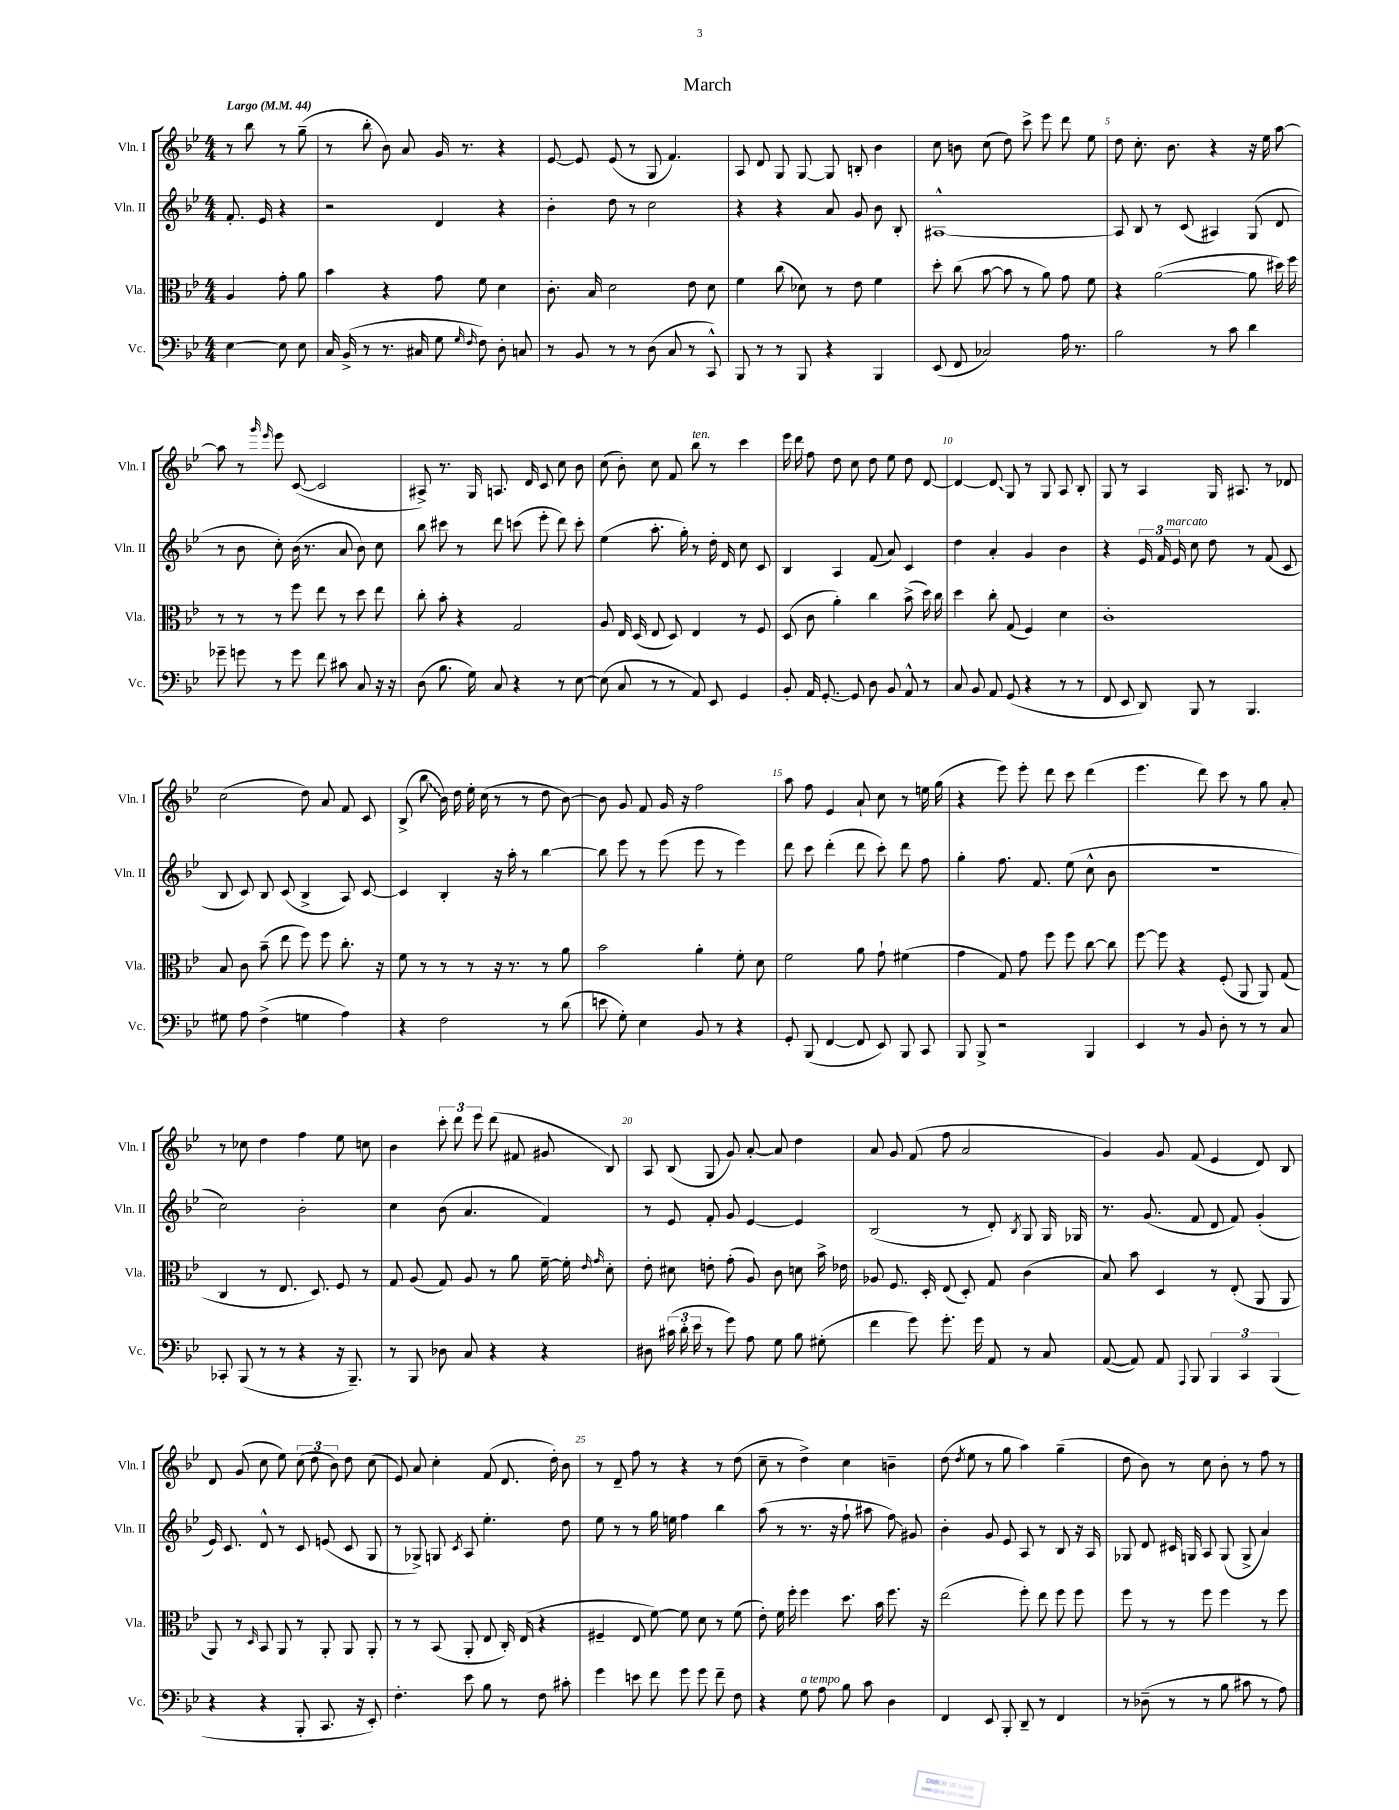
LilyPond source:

\header { title = "March" }
<<
\new StaffGroup <<
\new Staff = "s0" \with { instrumentName = "Vln. I" shortInstrumentName = "Vln. I" } {
    \clef treble \key bes \major \numericTimeSignature \time 4/4 \partial 2 \tempo "Largo" 4 = 44
    \autoBeamOff r8 bes''8 r8 g''8--( |
    r8 bes''8-. bes'8) a'8 g'16 r8. r4 |
    ees'8~ ees'8 ees'8( r8 g8 f'4.) |
    a8 d'8 g8 g8~ g8 b8-. bes'4 |
    c''8 b'8 c''8( d''8) c'''8-> ees'''8 d'''8 ees''8 |
    d''8 c''8.-. bes'8. r4 r16 ees''16 a''8~ |
    a''8 r8 \grace { g'''16 ees'''16 } ees'''8 c'8~( c'2 |
    ais8->) r8. g16 a8. d'16 c'8 c''8 bes'8 |
    c''8( bes'8-.) c''8 f'8 bes''8^\markup { \italic "ten." } r8 c'''4 |
    ees'''16 d'''16 f''8 d''8 c''8 d''8 ees''8 d''8 d'8~ |
    d'4~ \once \override Glissando.style = #'zigzag d'8\glissando g8 r8 g8 a8 bes8-. |
    g8 r8 a4 g16 ais8. r8 des'8 |
    c''2( d''8) a'8 f'8 c'8 |
    bes8->( \once \override Glissando.style = #'zigzag bes''8\glissando bes'16) d''16 ees''16-. c''16( r8 r8 d''8 bes'8~) |
    bes'8 g'8 f'8 g'16 r16 f''2 |
    a''8 f''8 ees'4 a'8-! c''8 r8 e''16 g''16( |
    r4 ees'''8) ees'''8-. d'''8 c'''8 d'''4( |
    ees'''4. d'''8) c'''8 r8 g''8 a'8-. |
    r8 ces''8 d''4 f''4 ees''8 c''8 |
    bes'4 \tuplet 3/2 { c'''8-. d'''8 ees'''8 } d'''8( fis'8 gis'8 bes8) |
    a8 bes8( g8 g'8) a'8~-. a'8 d''4 |
    a'8 g'8 f'8( f''8 a'2 |
    g'4) g'8 f'8( ees'4 d'8) bes8 |
    d'8 g'8( c''8 ees''8) \tuplet 3/2 { c''8( d''8 bes'8) } d''8 c''8( |
    ees'8) a'8 c''4-. f'8( d'8. d''16-.) bes'8 |
    r8 d'8-- f''8 r8 r4 r8 d''8( |
    c''8-- r8 d''4->) c''4 b'4-- |
    d''8( \acciaccatura { d''8 } ees''8 r8 g''8 a''4) g''4--( |
    d''8 bes'8) r8 c''8 bes'8-. r8 f''8 r8 \bar "|." |
}
\new Staff = "s1" \with { instrumentName = "Vln. II" shortInstrumentName = "Vln. II" } {
    \clef treble \key bes \major \numericTimeSignature \time 4/4 \partial 2
    \autoBeamOff f'8.-. ees'16 r4 |
    r2 d'4 r4 |
    bes'4-. d''8 r8 c''2 |
    r4 r4 a'8 g'8 bes'8 bes8-. |
    ais1~-^ |
    ais8 bes8 r8 c'8( ais4) g8( d'8 |
    r8 bes'8 c''8-.) bes'16( r8. a'8 bes'8) c''8 |
    bes''8 cis'''8 r8 d'''8 c'''8( ees'''8-. d'''8) c'''8-. |
    ees''4( a''8.-. g''16-.) r8 d''16-. d'16 c''8 c'8 |
    bes4 a4 f'8( a'8) c'4 |
    d''4 a'4-. g'4 bes'4 |
    r4 \tuplet 3/2 { ees'16 f'16 ees'16^\markup { \italic "marcato" } } c''8 d''8 r8 f'8( c'8 |
    bes8 c'8) bes8 c'8( bes4-> a8) c'8~ |
    c'4 bes4-. r16 a''16-. r8 bes''4~ |
    bes''8 ees'''8 r8 ees'''8( ees'''8 r8 ees'''4) |
    d'''8 c'''8 d'''4-.( d'''8 c'''8-.) d'''8 f''8 |
    g''4-. f''8. f'8. ees''8( c''8-^ bes'8 |
    R1 |
    c''2) bes'2-. |
    c''4 bes'8( a'4. f'4) |
    r8 ees'8 f'8-. g'8 ees'4~ ees'4 |
    bes2( r8 d'8-.) \acciaccatura { bes8 } g8 g16 ges16 |
    r8. g'8.( f'8 d'8 f'8) g'4-.( |
    ees'16) c'8. d'8-^ r8 c'8 e'8( c'8 g8 |
    r8 ges8->) g8 \acciaccatura { c'8 } a8 ees''4.-. d''8 |
    ees''8 r8 r8 g''16 e''16 f''4 bes''4 |
    a''8( r8 r8. r16 f''8-! ais''8 f''8\glissando) gis'8 |
    bes'4-. g'8 ees'8 a8 r8 bes8 r16 a16 |
    ges8 d'8 cis'16 g16 a8 g8( g8-> a'4) \bar "|." |
}
\new Staff = "s2" \with { instrumentName = "Vla." shortInstrumentName = "Vla." } {
    \clef alto \key bes \major \numericTimeSignature \time 4/4 \partial 2
    \autoBeamOff a4 g'8-. a'8 |
    bes'4 r4 g'8 f'8 d'4 |
    c'8.-. bes16 d'2 ees'8 d'8 |
    f'4 c''8( des'8) r8 ees'8 f'4 |
    d''8-. c''8( bes'8~ bes'8 r8 a'8) g'8 f'8 |
    r4 a'2~( a'8 dis''16) f''16 |
    r8 r8 r8 f''8 ees''8 r8 d''8 ees''8 |
    c''8-. bes'8-. r4 g2 |
    a8 ees16 d16( ees8 d8) ees4 r8 f8 |
    d8( c'8 a'4-.) c''4 bes'8->( d''16) c''16 |
    d''4 c''8-. g8( f4) d'4 |
    c'1-. |
    bes8 c'8 bes'8--( ees''8 f''8) f''8 c''8.-. r16 |
    f'8 r8 r8 r8 r16 r8. r8 a'8 |
    bes'2 a'4-. f'8-. d'8 |
    f'2 a'8 g'8-! fis'4( |
    g'4 g8) g'8 f''8 f''8 c''8~ c''8 |
    f''8~ f''8 r4 f8-.( a,8 a,8) g8( |
    c4 r8 ees8. d8.) f8 r8 |
    g8 a8( g8) a8 r8 a'8 f'16~-- f'16-. \grace { ees'16 g'16 } d'8-. |
    ees'8-. dis'8 e'8-. g'8-.( a8) c'8 d'8 bes'16-> ees'16 |
    aes8 f8. d16-. ees8( d8-.) g8 c'4( |
    bes8) bes'8 d4 r8 ees8-.( a,8 a,8 |
    a,8) r8 \grace { d16 } bes,8 a,8 r8 a,8-. a,8 a,8-. |
    r8 r8 bes,8( a,8-. ees8 c16-.) ees16( r4 |
    fis4-- ees8 f'8~) f'8 d'8 r8 f'8( |
    ees'8-.) f'16 f''16-. f''4 d''8. bes'16 f''8. r16 |
    ees''2( f''8-.) ees''8 f''8 f''8 |
    f''8 r8 r8 f''8 f''4 r8 f''8 \bar "|." |
}
\new Staff = "s3" \with { instrumentName = "Vc." shortInstrumentName = "Vc." } {
    \clef bass \key bes \major \numericTimeSignature \time 4/4 \partial 2
    \autoBeamOff ees4~ ees8 ees8 |
    c16 bes,16->( r8 r8. cis16 g8 \grace { g16 f16 } f8) d8-. c8 |
    r8 bes,8 r8 r8 d8( c8 r8 c,8-^) |
    bes,,8 r8 r8 bes,,8 r4 bes,,4 |
    ees,8( f,8 ces2) a16 r8. |
    bes2 r8 c'8 d'4 |
    ges'8-- g'8 r8 g'8 f'8 cis'8 c8 r16 r16 |
    d8( bes8. g16) c8 r4 r8 ees8~ |
    ees8( c8 r8 r8 a,8) ees,8 g,4 |
    bes,8-. a,16 g,8.~-. g,8 d8 bes,8 a,8-^ r8 |
    c8 bes,8 a,8 g,8( r4 r8 r8 |
    f,8 ees,8 d,8) bes,,8 r8 bes,,4. |
    gis8 a8 f4->( g4 a4) |
    r4 f2 r8 d'8( |
    e'8 g8-.) ees4 bes,8 r8 r4 |
    g,8-. bes,,8( f,4~ f,8 ees,8) bes,,8 c,8 |
    bes,,8 bes,,8-> r2 bes,,4 |
    ees,4 r8 bes,8 d8-. r8 r8 c8 |
    ces,8-. bes,,8( r8 r8 r4 r16 bes,,8.--) |
    r8 bes,,8 des8 c8 r4 r4 |
    dis8 \tuplet 3/2 { cis'16( d'16-. ees'16 } r8 g'8) a8 g8 bes8 gis8-.( |
    f'4 g'8) g'8.-. g'16 a,8 r8 c8 |
    a,8~( a,8) a,8 \appoggiatura { a,,8 } bes,,8 \tuplet 3/2 { bes,,4 c,4 bes,,4( } |
    r4 r4 bes,,8-. c,8. r16 ees,8-.) |
    f4.-. ees'8 bes8 r8 f8 cis'8-. |
    g'4 e'8 f'8 g'8 g'8 f'8-- f8 |
    r4 g8^\markup { \italic "a tempo" } a8 bes8 c'8 d4 |
    f,4 ees,8 bes,,8-. d,8-- r8 f,4 |
    r8 des8--( r8 r8 bes8 cis'8 r8 a8) \bar "|." |
}
>>
>>
\layout { \context { \Score \override BarNumber.break-visibility = ##(#f #t #t) barNumberVisibility = #(every-nth-bar-number-visible 5) } }
